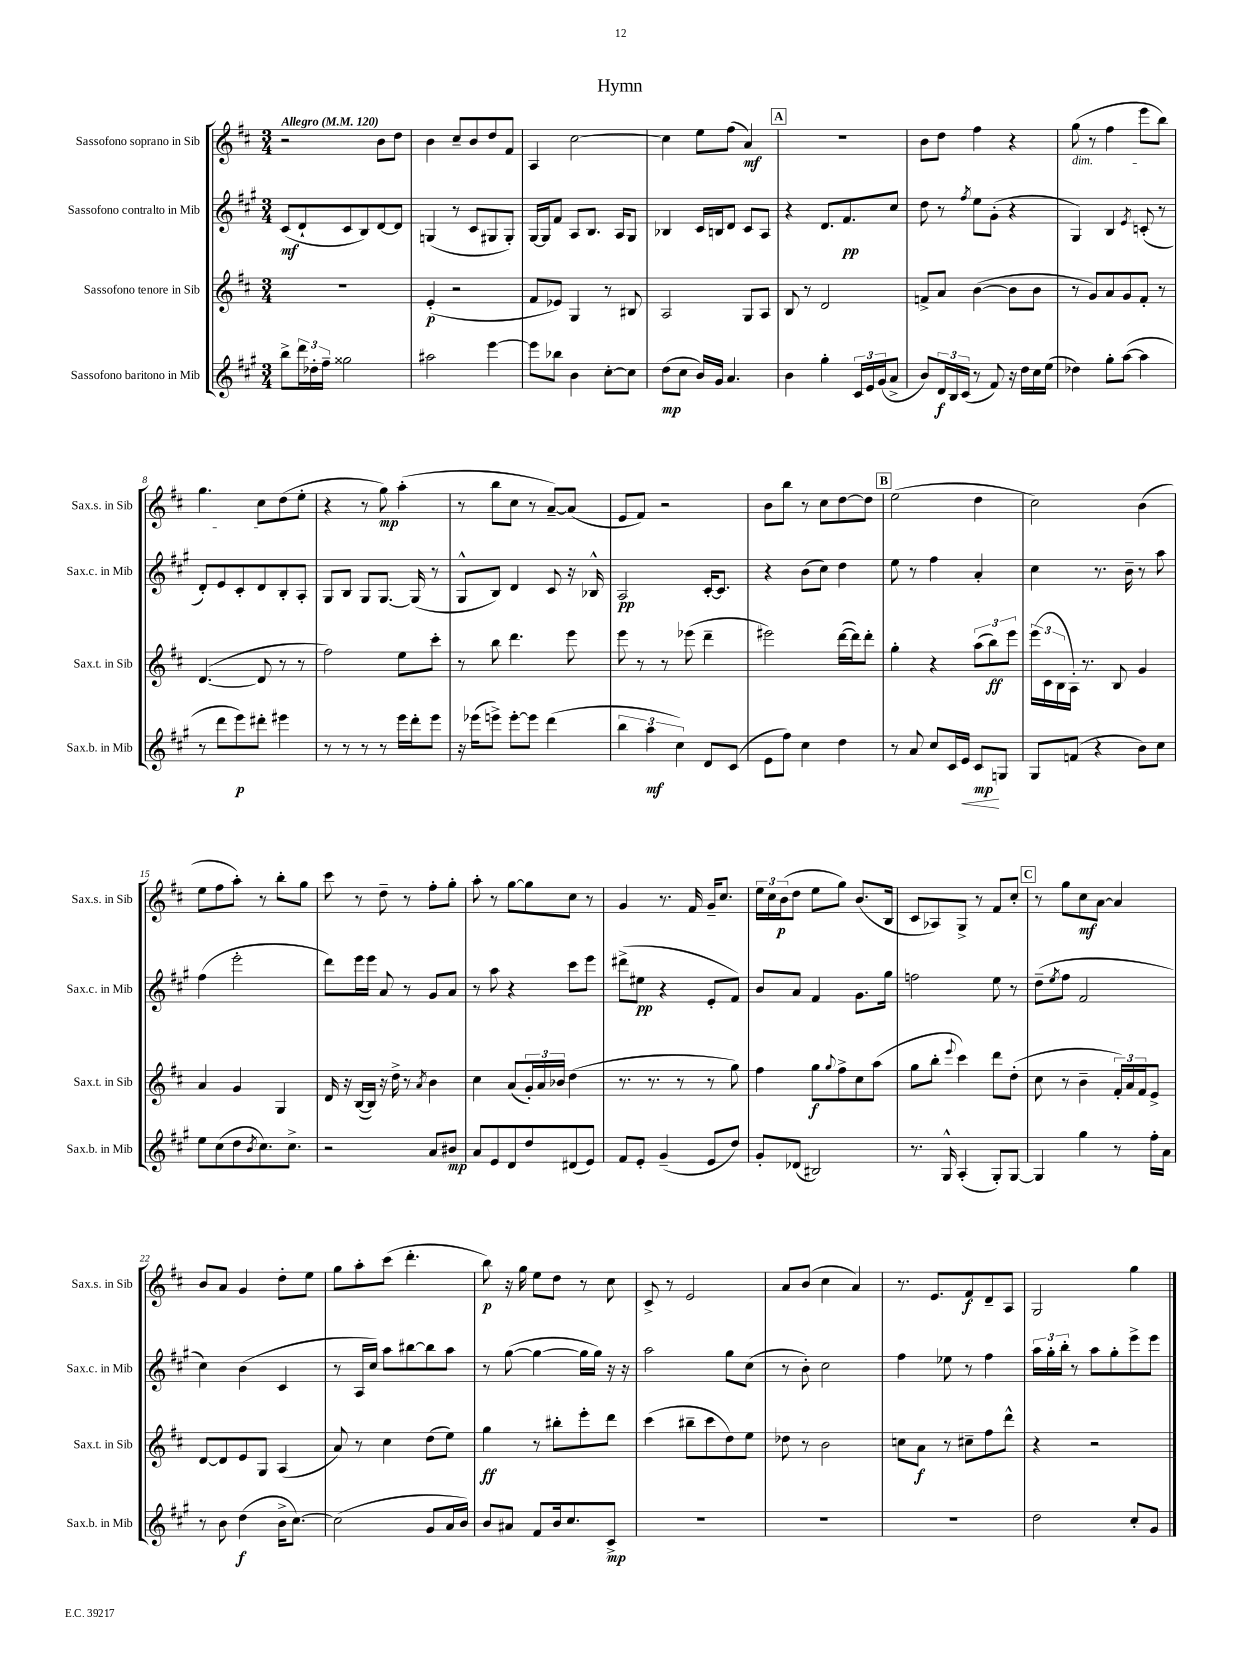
\header { title = "Hymn" }
<<
\new StaffGroup <<
\new Staff = "s0" \with { instrumentName = "Sassofono soprano in Sib" shortInstrumentName = "Sax.s. in Sib" } {
    \clef treble \key d \major \numericTimeSignature \time 3/4 \tempo "Allegro" 4 = 120
    r2 b'8 d''8 |
    b'4 cis''8-- b'8 d''8 fis'8 |
    a4 cis''2~ |
    cis''4 e''8 fis''8( a'4\mf) |
    \mark \markup { \box "A" } R2. |
    b'8 d''8 fis''4 r4 |
    g''8\dim( r8 fis''4 e'''8 b''8) |
    g''4. cis''8\! d''8( e''8-. |
    r4 r8 g''8\mp) a''4-.( |
    r8 b''8 cis''8 r8 a'8~--) a'8( |
    e'8 fis'8) r2 |
    b'8 b''8 r8 cis''8 d''8~ d''8 |
    \mark \markup { \box "B" } e''2( d''4 |
    cis''2) b'4( |
    e''8 fis''8 a''8-.) r8 b''8-. g''8 |
    cis'''8 r8 d''8-- r8 fis''8-. g''8-. |
    a''8-. r8 g''8~ g''8 cis''8 r8 |
    g'4 r8. fis'16 g'16-- cis''8. |
    \tuplet 3/2 { e''16 cis''16 b'16\p( } d''8 e''8 g''8) b'8.( b16 |
    cis'8 aes8) g8-> r8 fis'8 cis''8-. |
    \mark \markup { \box "C" } r8 g''8 cis''8\mf a'8~ a'4 |
    b'8 a'8 g'4 d''8-. e''8 |
    g''8 a''8-. cis'''8( d'''4.-. |
    b''8\p) r16 g''16 e''8 d''8 r8 cis''8 |
    cis'8-> r8 e'2 |
    a'8 b'8( cis''4 a'4) |
    r8. e'8. fis'8\f d'8-- a8 |
    g2 g''4 \bar "|." |
}
\new Staff = "s1" \with { instrumentName = "Sassofono contralto in Mib" shortInstrumentName = "Sax.c. in Mib" } {
    \clef treble \key a \major \numericTimeSignature \time 3/4
    cis'8\mf( d'8-! cis'8 b8) d'8~ d'8 |
    g4( r8 cis'8 gis8 gis8-.) |
    gis16~ gis16 fis'8 a8 b8. a16 gis8 |
    bes4 cis'16 b16 d'8 cis'8 a8 |
    \mark \markup { \box "A" } r4 d'8. fis'8.\pp cis''8 |
    d''8 r8 \acciaccatura { fis''8 } e''8 gis'8-.( r4 |
    gis4) b4 \acciaccatura { e'8 } c'8-.( r8 |
    d'8-.) e'8 cis'8-. d'8 b8-. a8-. |
    gis8 b8 gis8 gis8.~ gis16( r8 |
    gis8-^ b8) d'4 cis'8 r16 bes16-^ |
    a2\pp cis'16~-. cis'8. |
    r4 b'8( cis''8) d''4 |
    \mark \markup { \box "B" } e''8 r8 fis''4 a'4-. |
    cis''4 r8. b'16-- r8 a''8 |
    fis''4( e'''2-. |
    d'''8) e'''16 e'''16 a'8 r8 gis'8 a'8 |
    r8 a''8 r4 cis'''8 e'''8 |
    dis'''8->( eis''8\pp r4 e'8-. fis'8) |
    b'8 a'8 fis'4 gis'8. gis''16 |
    f''2 e''8 r8 |
    \mark \markup { \box "C" } d''8--( \acciaccatura { e''8 } fis''8 fis'2 |
    cis''4) b'4( cis'4 |
    r8 a16 cis''16) a''8 bis''8~ bis''8 a''8 |
    r8 gis''8~( gis''4~ gis''16 gis''16) r16 r16 |
    a''2 gis''8 cis''8( |
    r8 b'8-.) cis''2 |
    fis''4 ees''8 r8 fis''4 |
    \tuplet 3/2 { a''16 gis''16-. b''16-. } r8 a''8 gis''8-. e'''8-> e'''8 \bar "|." |
}
\new Staff = "s2" \with { instrumentName = "Sassofono tenore in Sib" shortInstrumentName = "Sax.t. in Sib" } {
    \clef treble \key d \major \numericTimeSignature \time 3/4
    R2. |
    e'4-.\p( r2 |
    fis'8 ees'8) g4 r8 bis8 |
    a2 g8 a8 |
    \mark \markup { \box "A" } b8 r8 d'2 |
    f'8-> a'8 b'4~( b'8 b'8 |
    r8 g'8) a'8 g'8 fis'8-. r8 |
    d'4.~( d'8 r8 r8 |
    fis''2) e''8 cis'''8-. |
    r8 b''8 d'''4. e'''8 |
    e'''8 r8 r8 ees'''8( d'''4-- |
    eis'''2) d'''16~( d'''16) d'''8-. |
    \mark \markup { \box "B" } g''4-. r4 \tuplet 3/2 { a''8( b''8\ff) e'''8 } |
    \tuplet 3/2 { e'''16( cis'16 b16 } a16-.) r8. b8 g'4 |
    a'4 g'4 g4 |
    d'16 r16 b16~( b16) r16 d''16-> r8 \acciaccatura { a'8 } b'4 |
    cis''4 a'8( \tuplet 3/2 { g'16-.) a'16 bes'16 } d''4( |
    r8. r8. r8 r8 g''8) |
    fis''4 g''8\f \appoggiatura { g''8 } fis''8-> cis''8 a''8( |
    g''8 b''8-. \appoggiatura { e'''8 } cis'''4) d'''8 d''8-.( |
    \mark \markup { \box "C" } cis''8 r8 b'4-- \tuplet 3/2 { fis'16-.) a'16 fis'16 } e'8-> |
    d'8~ d'8 e'8 g8 a4( |
    a'8) r8 cis''4 d''8( e''8) |
    g''4\ff r8 bis''8-. e'''8-. d'''8 |
    cis'''4( bis''8-- cis'''8 d''8) e''8 |
    des''8 r8 b'2 |
    c''8 a'8\f r8 cis''8-- fis''8 d'''8-^ |
    r4 r2 \bar "|." |
}
\new Staff = "s3" \with { instrumentName = "Sassofono baritono in Mib" shortInstrumentName = "Sax.b. in Mib" } {
    \clef treble \key a \major \numericTimeSignature \time 3/4
    b''8-> \tuplet 3/2 { d'''16 des''16-. fis''16-- } gisis''2 |
    ais''2 e'''4~ |
    e'''8 bes''8 b'4 cis''8~-. cis''8 |
    d''8\mp( cis''8 b'16) gis'16 a'4. |
    \mark \markup { \box "A" } b'4 gis''4-. \tuplet 3/2 { cis'16 e'16 gis'16( } a'8-> |
    b'8) \tuplet 3/2 { d'16\f b16 cis'16( } r8 fis'8) r16 d''16 cis''16 e''16( |
    des''4) gis''8-. a''8~( a''4 |
    r8 d'''8 e'''8\p) dis'''8-. eis'''4 |
    r8 r8 r8 r8 e'''16 d'''16-. e'''8 |
    r16 ees'''16( e'''8->) e'''8~-. e'''8 d'''4( |
    \tuplet 3/2 { b''4 a''4\mf cis''4) } d'8 cis'8( |
    e'8 fis''8) cis''4 d''4 |
    \mark \markup { \box "B" } r8 a'8 cis''8 cis'16 e'16\< cis'8\mp\! g8 |
    gis8 f'8( r4 b'8) cis''8 |
    e''8 cis''8( d''8 \acciaccatura { b'8 } cis''8.) cis''8.-> |
    r2 a'8 bis'8\mp |
    a'8 e'8 d'8 d''8 dis'8( e'8) |
    fis'8 e'8-. gis'4--( e'8 d''8) |
    gis'8-. des'8( bis2) |
    r8. gis16-^ a4-.( gis8-.) gis8~ |
    \mark \markup { \box "C" } gis4 gis''4 r8 fis''16-. a'16 |
    r8 b'8 d''4\f( b'16-> cis''8.~) |
    cis''2( gis'8 a'16 b'16) |
    b'8 ais'8 fis'8 b'16 cis''8. cis'8->\mp |
    R2. |
    R2. |
    R2. |
    d''2 cis''8-. gis'8 \bar "|." |
}
>>
>>
